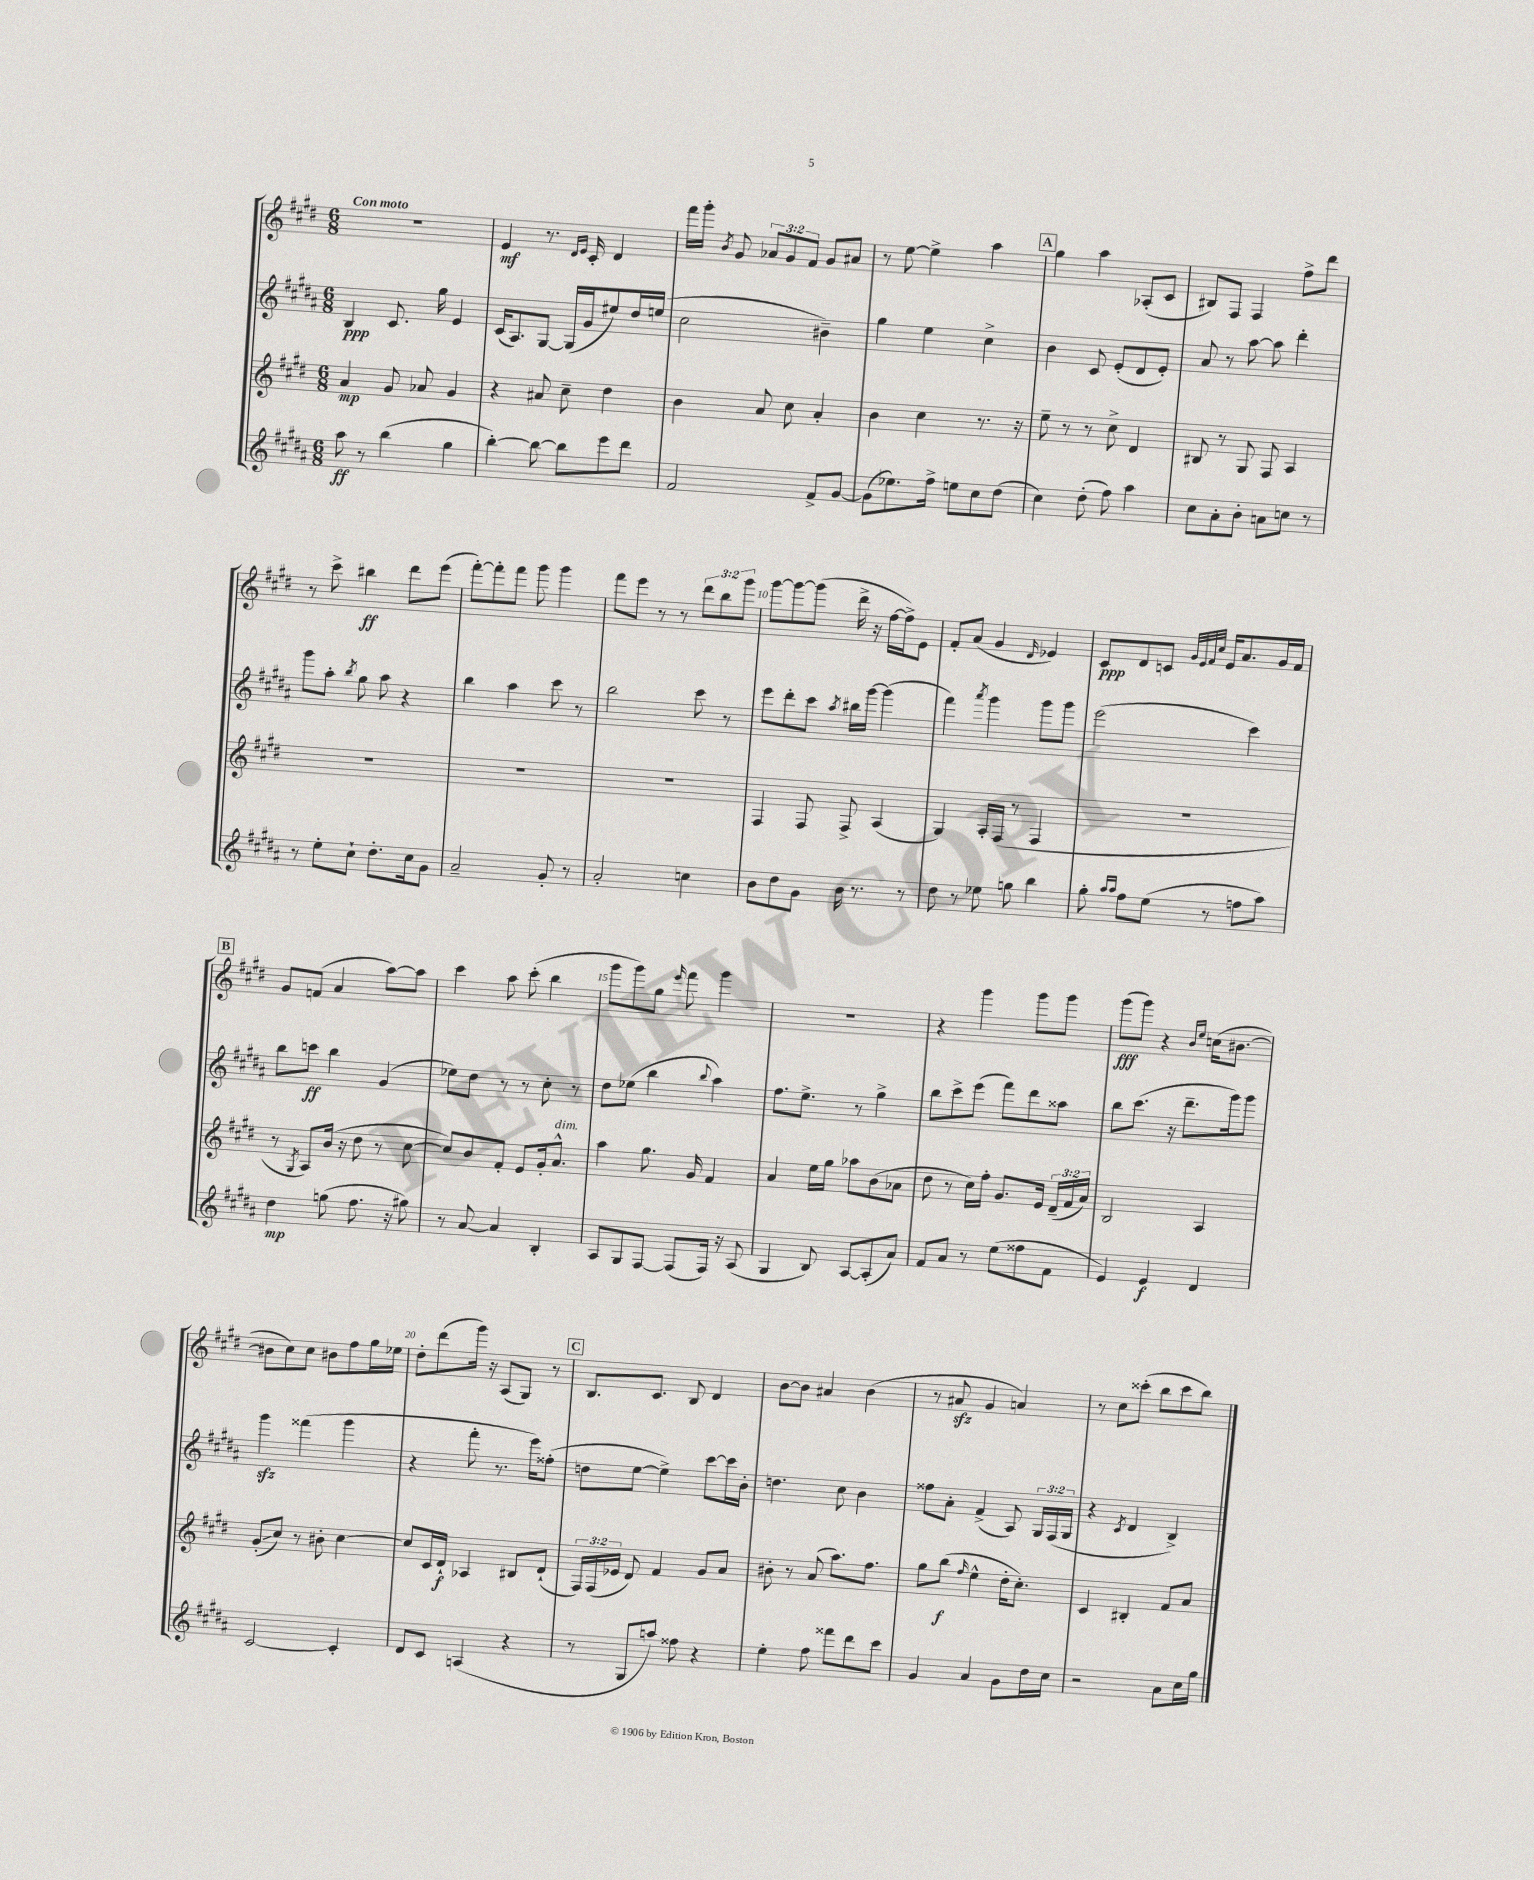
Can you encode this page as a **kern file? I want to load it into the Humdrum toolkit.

**kern	**kern	**kern	**kern
*staff4	*staff3	*staff2	*staff1
*clefG2	*clefG2	*clefG2	*clefG2
*k[f#c#g#d#a#]	*k[f#c#g#d#]	*k[f#c#g#d#a#]	*k[f#c#g#d#]
*M6/8	*M6/8	*M6/8	*M6/8
8aa#\	4a/	4B/	2.r
8r	.	.	.
(4bb\	8g#/	8.c#/	.
.	8a-/	.	.
.	.	16gg#\	.
4gg#\	4g#/	4e/	.
=	=	=	=
[4bb'\)	4r	(16c#/LK	4e/
.	.	8.A#/)	.
8bb\_	8a#/	[8G#/J	8.r
8bb\]L	8cc#~\	(16G#/]LL	.
.	.	.	16qqd#/LL
.	.	.	16qqe/JJ
.	.	16g#/J	16c#'/
8eee\	4dd#\	8ee#/)	4d#/
8ddd#\J	.	16dd#/L	.
.	.	(16ee/JJ	.
=	=	=	=
2f#/	4b\	2cc#\	16fff#\LL
.	.	.	16ggg#'\JJ
.	.	.	8qb/
.	.	.	8g#/
.	8a/	.	12a-/L
.	.	.	12g#/
.	8cc#\	.	.
.	.	.	12f#/J
8f#^/L	4a'/	4b#~\)	8g#/L
[8g#/J	.	.	8a#/J
=	=	=	=
(8g#\]L	4b\	4gg#\	8r
8.ee-\)	.	.	[8ee\
.	4cc#\	4ee\	4ee^\]
16ff#^\Jk	.	.	.
8ee\L	.	.	.
8cc#\	8.r	4cc#^\	4aa\
(8dd#\J	.	.	.
.	16r	.	.
=	=	=	=
4cc#\)	8ee~\	4b\	4gg#\
.	8r	.	.
(8dd#'\	8r	8c#/	4aa\
8ff#\)	8cc#^\	(8e'/L	.
4aa#\	4d#/	8d#/	(8A-'/L
.	.	8e'/J)	8c#/J
=	=	=	=
8cc#\L	8B#/	8a#/	8B#/L)
8a#'\	8r	8r	8F#/J
8b'\J	8G#/	[8aa#\	4F#/
8a\L	8F#/	8aa#\]	.
8cc\J	4A/	4ddd#'\	8ff#^\L
8r	.	.	8ddd#\J
=	=	=	=
8r	2.r	8ggg#\L	8r
8ee'\L	.	8aa#'\J	8ccc#^\
.	.	8qbb/	.
8cc#`\J	.	8gg#\	4bb#\
8.dd#'\L	.	8aa#\	.
.	.	4r	8ddd#\L
16cc#\k	.	.	.
8g#\J	.	.	(8eee\J
=	=	=	=
2a#~/	2.r	4bb\	[8fff#'\L)
.	.	.	8fff#'\]
.	.	4aa#\	8fff#\J
.	.	.	8ggg#\
8g#'/	.	8ccc#\	4ggg#\
8r	.	8r	.
=	=	=	=
2a#'/	2.r	2bb\	8fff#\L
.	.	.	8eee\J
.	.	.	8r
.	.	.	8r
4cc\	.	8ccc#\	12ddd#\L
.	.	.	12bb\
.	.	8r	.
.	.	.	12ggg#\J
=	=	=	=
8b\L	4F#/	8eee\L	[8ggg#\L
8dd#\	.	8ddd#'\	8ggg#\_
8g#\J	8F#/	8ccc#\J	(8ggg#\]J
.	.	8qaa#/	.
16b\	8F#^/	16bb#\LL	16ddd#^\
8.r	.	[16ggg#\JJ	16r
.	(4A/	(4ggg#\]	[16ff#\LL
.	.	.	16ff#^\]J)
8r	.	.	8e\J
=	=	=	=
8dd#\	4G#/)	4fff#\)	8f#'/L
8r	.	.	(8a/J
.	.	8qaaa#/	.
8ee-\	16A'/LL	4ggg#\	4g#/
.	(16F#/JJ	.	.
8gg\	8r	.	.
.	.	.	16qqd#/
4bb\	4F#/	8ggg#\L	4e-/)
.	.	8ggg#\J	.
=	=	=	=
8gg#'\	2.r	(2eee\	8c#/L
16qqaa#/LL	.	.	.
16qqaa#/JJ	.	.	.
8ff#\L	.	.	8d#/
(8ee\J	.	.	8c/J
.	.	.	32qqg#/LLL
.	.	.	32qqe/
.	.	.	32qqf#/
.	.	.	32qqcc#/JJJ
8r	.	.	16e/LK
.	.	.	8.a/
8ff\L	.	4ccc#\)	.
8aa#\J)	.	.	16g#/L
.	.	.	16f#/JJ
=	=	=	=
4dd#\	8r	8bb\L	8g#/L
.	8qG#/	.	.
.	8A/L)	8ccc\J	(8f/J
(8gg\	(16b/Jk	4bb\	4a/
.	16r	.	.
8.ff#\	8dd#\	.	.
.	8r	(4g#/	[8aa\L)
16r	.	.	.
8gg#\)	[8cc#\	.	8aa\]J
=	=	=	=
8r	8cc#/]L)	8ee-\L)	4ccc#\
[8a#/	8b/	8dd#\J	.
4a#/]	8f#'/J	8r	8aa\
.	8e/L	8r	(8ccc#'\
4B'/	16g#'/k	8cc#'\	4bb\
.	8.a^^/J	.	.
.	.	8r	.
=	=	=	=
8A#/L	4aa\	8dd#\L	8ggg#\L
8G#/	.	(8ee-\J	8ggg#\)
[8F#/J	8.gg#\	4bb\	8gg#\J
.	.	.	16qqeee/
(8F#/]L	.	.	8fff#\
.	16g#/	.	.
.	.	8qqbb/	.
16F#/Jk)	4f#/	4aa#\)	4ggg#\
16r	.	.	.
(8A#/	.	.	.
=	=	=	=
4G#/	4a/	8.ff#\L	2.r
.	.	8.ee^\J	.
8B/)	16ee\LL	.	.
.	16gg#\JJ	.	.
[8A#/L	8aa-\L	8r	.
(8A#'/]	(8b\	4gg#^\	.
8a#/J)	8a-\J	.	.
=	=	=	=
8f#/L	8dd#\	8bb\L	4r
8a#/J	8r	8ccc#^\	.
8r	16cc#\LL)	(8eee\J	4ggg#\
.	16ff#'\JJ	.	.
(8ee\L	8.g#/L	8fff#\L)	.
8ff##\	.	8ddd#\	8ggg#\L
.	16e/Jk	.	.
8f#\J	(24d#~/LL	8aa##\J	8ggg#\J
.	24f#/	.	.
.	24a/JJ)	.	.
=	=	=	=
4e/)	2B/	8bb\L	(8ggg#\L
.	.	(8.ccc#\J	8ggg#\J)
4e/	.	.	4r
.	.	16r	.
.	.	8.ddd#~\L	.
.	.	.	16qqb/LL
.	.	.	16qqee/JJ
4d#/	4A/	.	(16cc\LK
.	.	16ggg#\k)	[8.b#\J
.	.	8ggg#\J	.
=	=	=	=
[2c#/	(8g#'/L	4ggg#\	8b#\]L
.	8cc#/J)	.	8cc#\)
.	8r	(4fff##\	8cc#\J
.	8b#'\	.	8b#\L
4c#'/]	[4cc#\	4ggg#\	8ff#\
.	.	.	16gg#\L
.	.	.	16ee-\JJ
=	=	=	=
8d#/L	8cc#/]L	4r	8dd#'\L
8c#/J	16c#/L	.	(8ddd#\
.	16d#`/JJ	.	.
(4A/	4A-/	8fff#'\	16ggg#\Jk)
.	.	.	16r
.	.	8.r	(8A/L
4r	8B#/L	.	8G#/J)
.	.	16eee\LK)	.
.	(8d#`/J	(8ff##'\J	8r
=	=	=	=
8r	24F#/LL)	8dd\L	8.B/L
.	(24F#/	.	.
.	24e-/JJ	.	.
8G#/L	8d#/)	[8ee\J	.
.	.	.	8.c#/J
8aa/J)	4f#/	4ee^\])	.
8ff##\	.	.	8B/
4r	8g#/L	[8ccc#\L	4d#/
.	8a/J	16ccc#\]L	.
.	.	16b'\JJ	.
=	=	=	=
4ee'\	8b#'\	4.dd\	[8b\L
.	8r	.	8b\]J
8ff#\	(8a/	.	4a#/
8fff##\L	8.aa\L)	8cc#\	.
8ddd#\	.	4b\	(4b\
.	8.ff#\J	.	.
8ccc#\J	.	.	.
=	=	=	=
4g#/	8gg#\L	8ff##\L	8r
.	(8bb\J	8a#'\J	8a#/
.	16qqff#/	.	.
4a#/	4ee^^\	(4f#^/	4g#/
8g#\L	16dd#'\LK	8A#/)	4a/)
.	8.cc#'\J)	.	.
16dd#\L	.	24G#/LL	.
.	.	(24F#/	.
16cc#\JJ	.	.	.
.	.	24G#/JJ	.
=	=	=	=
2r	4c#/	4r	8r
.	.	.	8cc#\L
.	.	8qc#/	.
.	4B#'/	4d#/	(8ccc##'\J
.	.	.	8bb\L
8a#\L	8f#/L	4B^/)	8ccc##\
16cc#\L	8a/J	.	8bb\J)
16gg#\JJ	.	.	.
==	==	==	==
*-	*-	*-	*-
